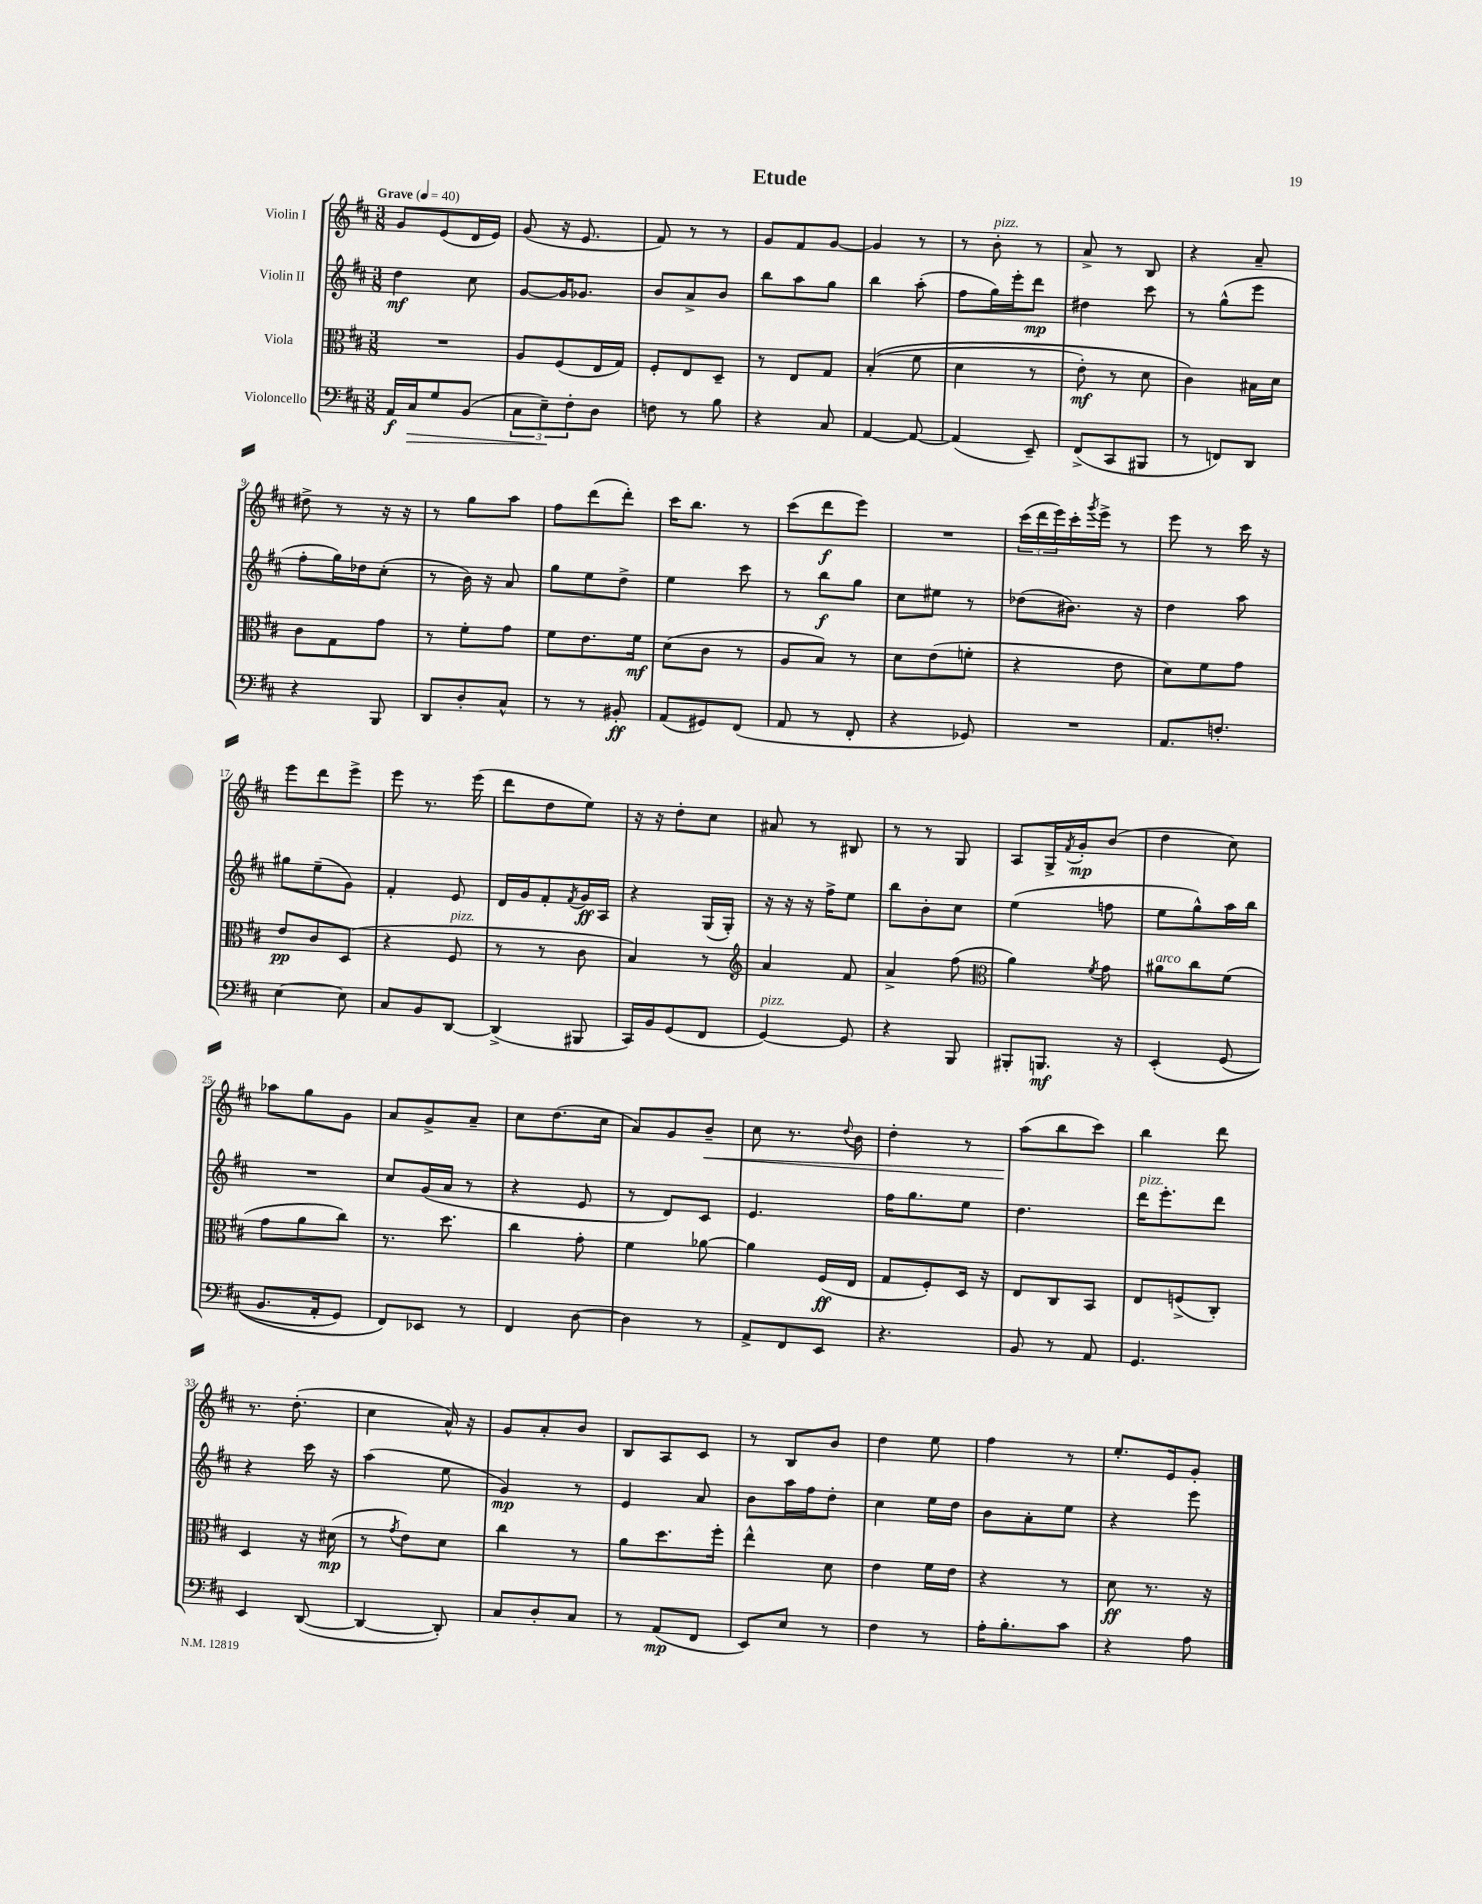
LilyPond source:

\header { title = "Etude" }
<<
\new StaffGroup <<
\new Staff = "s0" \with { instrumentName = "Violin I" } {
    \clef treble \key d \major \numericTimeSignature \time 3/8 \tempo "Grave" 4 = 40
    g'8 e'8( d'16 e'16) |
    g'8( r16 e'8. |
    fis'8) r8 r8 |
    g'8 fis'8 g'8~ |
    g'4 r8 |
    r8 b'8-.^\markup { \italic "pizz." } r8 |
    a'8-> r8 b8 |
    r4 a'8-- |
    dis''8-> r8 r16 r16 |
    r8 g''8 a''8 |
    fis''8 d'''8( d'''8-.) |
    cis'''16 b''8. r8 |
    cis'''8( d'''8\f e'''8) |
    R4. |
    \tuplet 3/2 { cis'''16( d'''16 e'''16) } cis'''16-. \acciaccatura { g'''8 } e'''16-> r8 |
    e'''8 r8 cis'''16 r16 |
    e'''8 d'''8 e'''8-> |
    e'''8 r8. e'''16( |
    d'''8 d''8 e''8) |
    r16 r16 d''8-. cis''8 |
    ais'8 r8 bis8 |
    r8 r8 g8 |
    a8 g16-> \acciaccatura { fis'8 } g'16-.\mp b'8( |
    d''4 cis''8) |
    aes''8 g''8 g'8 |
    a'8 g'8-> a'8-- |
    cis''8 d''8.( cis''16 |
    a'8) g'8 b'8--\< |
    cis''8 r8. \appoggiatura { d''8 } b'16 |
    d''4-. r8 |
    a''8\!( b''8 cis'''8) |
    b''4 d'''8 |
    r8. d''8.-.( |
    cis''4 a'16-^) r16 |
    g'8 a'8-. b'8 |
    b8 a8 cis'8 |
    r8 b8 b'8 |
    d''4 e''8 |
    fis''4 r8 |
    e''8.-. e'16 g'8-. \bar "|." |
}
\new Staff = "s1" \with { instrumentName = "Violin II" } {
    \clef treble \key d \major \numericTimeSignature \time 3/8
    d''4\mf cis''8 |
    g'8~ g'16 ges'8. |
    b'8 a'8-> b'8 |
    b''8 a''8 g''8 |
    b''4 a''8-.( |
    fis''8 g''16) e'''16-. d'''8\mp |
    dis''4 cis'''8 |
    r8 g''8-^( e'''8 |
    fis''8-. g''16) des''16 cis''8-.( |
    r8 b'16) r16 a'8 |
    g''8 e''8 d''8-> |
    e''4 cis'''8 |
    r8 b''8\f g''8 |
    cis''8 eis''8 r8 |
    des''8( bis'8.) r16 |
    d''4 a''8 |
    gis''8 e''8--( g'8) |
    fis'4-. e'8 |
    d'16 g'16 fis'8-. \acciaccatura { fis'8 } g'16\ff a16 |
    r4 g16( g16-.) |
    r16 r16 r16 fis''16-> e''8 |
    b''8 b'8-. cis''8 |
    e''4( f''8 |
    e''8 g''8-^) a''16 b''16 |
    R4. |
    cis''8 g'16( a'16 r8 |
    r4 e'8 |
    r8 d'8) cis'8 |
    e'4. |
    fis''16 g''8. e''8 |
    d''4. |
    d'''16^\markup { \italic "pizz." } e'''8.-. d'''8 |
    r4 cis'''16 r16 |
    a''4( e''8 |
    g'4\mp) r8 |
    e'4 a'8 |
    b'8 a''16 fis''16 d''8-. |
    cis''4 e''16 d''16 |
    b'8 a'8-. e''8 |
    r4 e'''8 \bar "|." |
}
\new Staff = "s2" \with { instrumentName = "Viola" } {
    \clef alto \key d \major \numericTimeSignature \time 3/8
    R4. |
    a8 fis8( e16 g16) |
    fis8-. e8 d8-- |
    r8 e8 g8 |
    b4-.(\( fis'8 |
    d'4 r8 |
    e'8-.\mf) r8 d'8 |
    cis'4\) bis16 d'16 |
    cis'8 g8 g'8 |
    r8 fis'8-. g'8 |
    fis'8 e'8. fis'16\mf |
    d'8( cis'8 r8 |
    a8 b8) r8 |
    d'8 e'8( f'8-. |
    r4 e'8 |
    d'8) fis'8 g'8 |
    e'8\pp cis'8 d8( |
    r4 fis8^\markup { \italic "pizz." } |
    r8 r8 cis'8 |
    b4) r8 |
    \clef treble a'4 fis'8 |
    a'4-> fis''8( |
    \clef alto a'4) \acciaccatura { fis'8 } g'8 |
    ais'8^\markup { \italic "arco" } cis''8 fis'8( |
    g'8 a'8 cis''8) |
    r8. d''8. |
    cis''4 g'8-. |
    fis'4 aes'8~ |
    aes'4 fis16\ff( e16 |
    g8 fis8-.) d16 r16 |
    e8 cis8 b,8 |
    e8 f8->( cis8-.) |
    d4 r16 dis'16\mp( |
    r8 \acciaccatura { g'8 } e'8) d'8 |
    cis''4 r8 |
    a'8 d''8. fis''16-. |
    e''4-^ d'8 |
    e'4 fis'16 e'16 |
    r4 r8 |
    d'8\ff r8. r16 \bar "|." |
}
\new Staff = "s3" \with { instrumentName = "Violoncello" } {
    \clef bass \key d \major \numericTimeSignature \time 3/8
    a,16\f cis16\> g8 b,8( |
    \tuplet 3/2 { cis8 e8--\!) fis8-. } d8 |
    f8 r8 b8 |
    r4 cis8 |
    a,4~ a,8~ |
    a,4( e,8--) |
    fis,8->( cis,8 bis,,8 |
    r8 f,8) d,8 |
    r4 b,,8 |
    d,8 d8-. cis8-^ |
    r8 r8 bis,8-.\ff |
    a,8( gis,8) fis,8( |
    a,8 r8 fis,8-. |
    r4 ges,8) |
    R4. |
    a,8. f8.-. |
    e4~ e8 |
    cis8 b,8 d,8~ |
    d,4->( bis,,8 |
    cis,16) b,16 g,8( fis,8 |
    g,4~^\markup { \italic "pizz." }) g,8 |
    r4 b,,8 |
    bis,,8-. b,,8.\mf r16 |
    e,4-.\( g,8( |
    b,8. a,16-. g,8) |
    fis,8\) ees,8 r8 |
    fis,4 d8~ |
    d4 r8 |
    a,8-> fis,8 e,8 |
    r4. |
    b,8 r8 a,8 |
    g,4. |
    e,4 d,8~( |
    d,4~ d,8-.) |
    cis8 d8-. cis8 |
    r8 a,8\mp( fis,8 |
    e,8) e8 r8 |
    fis4 r8 |
    a16-. b8.-. cis'8 |
    r4 a8 \bar "|." |
}
>>
>>
